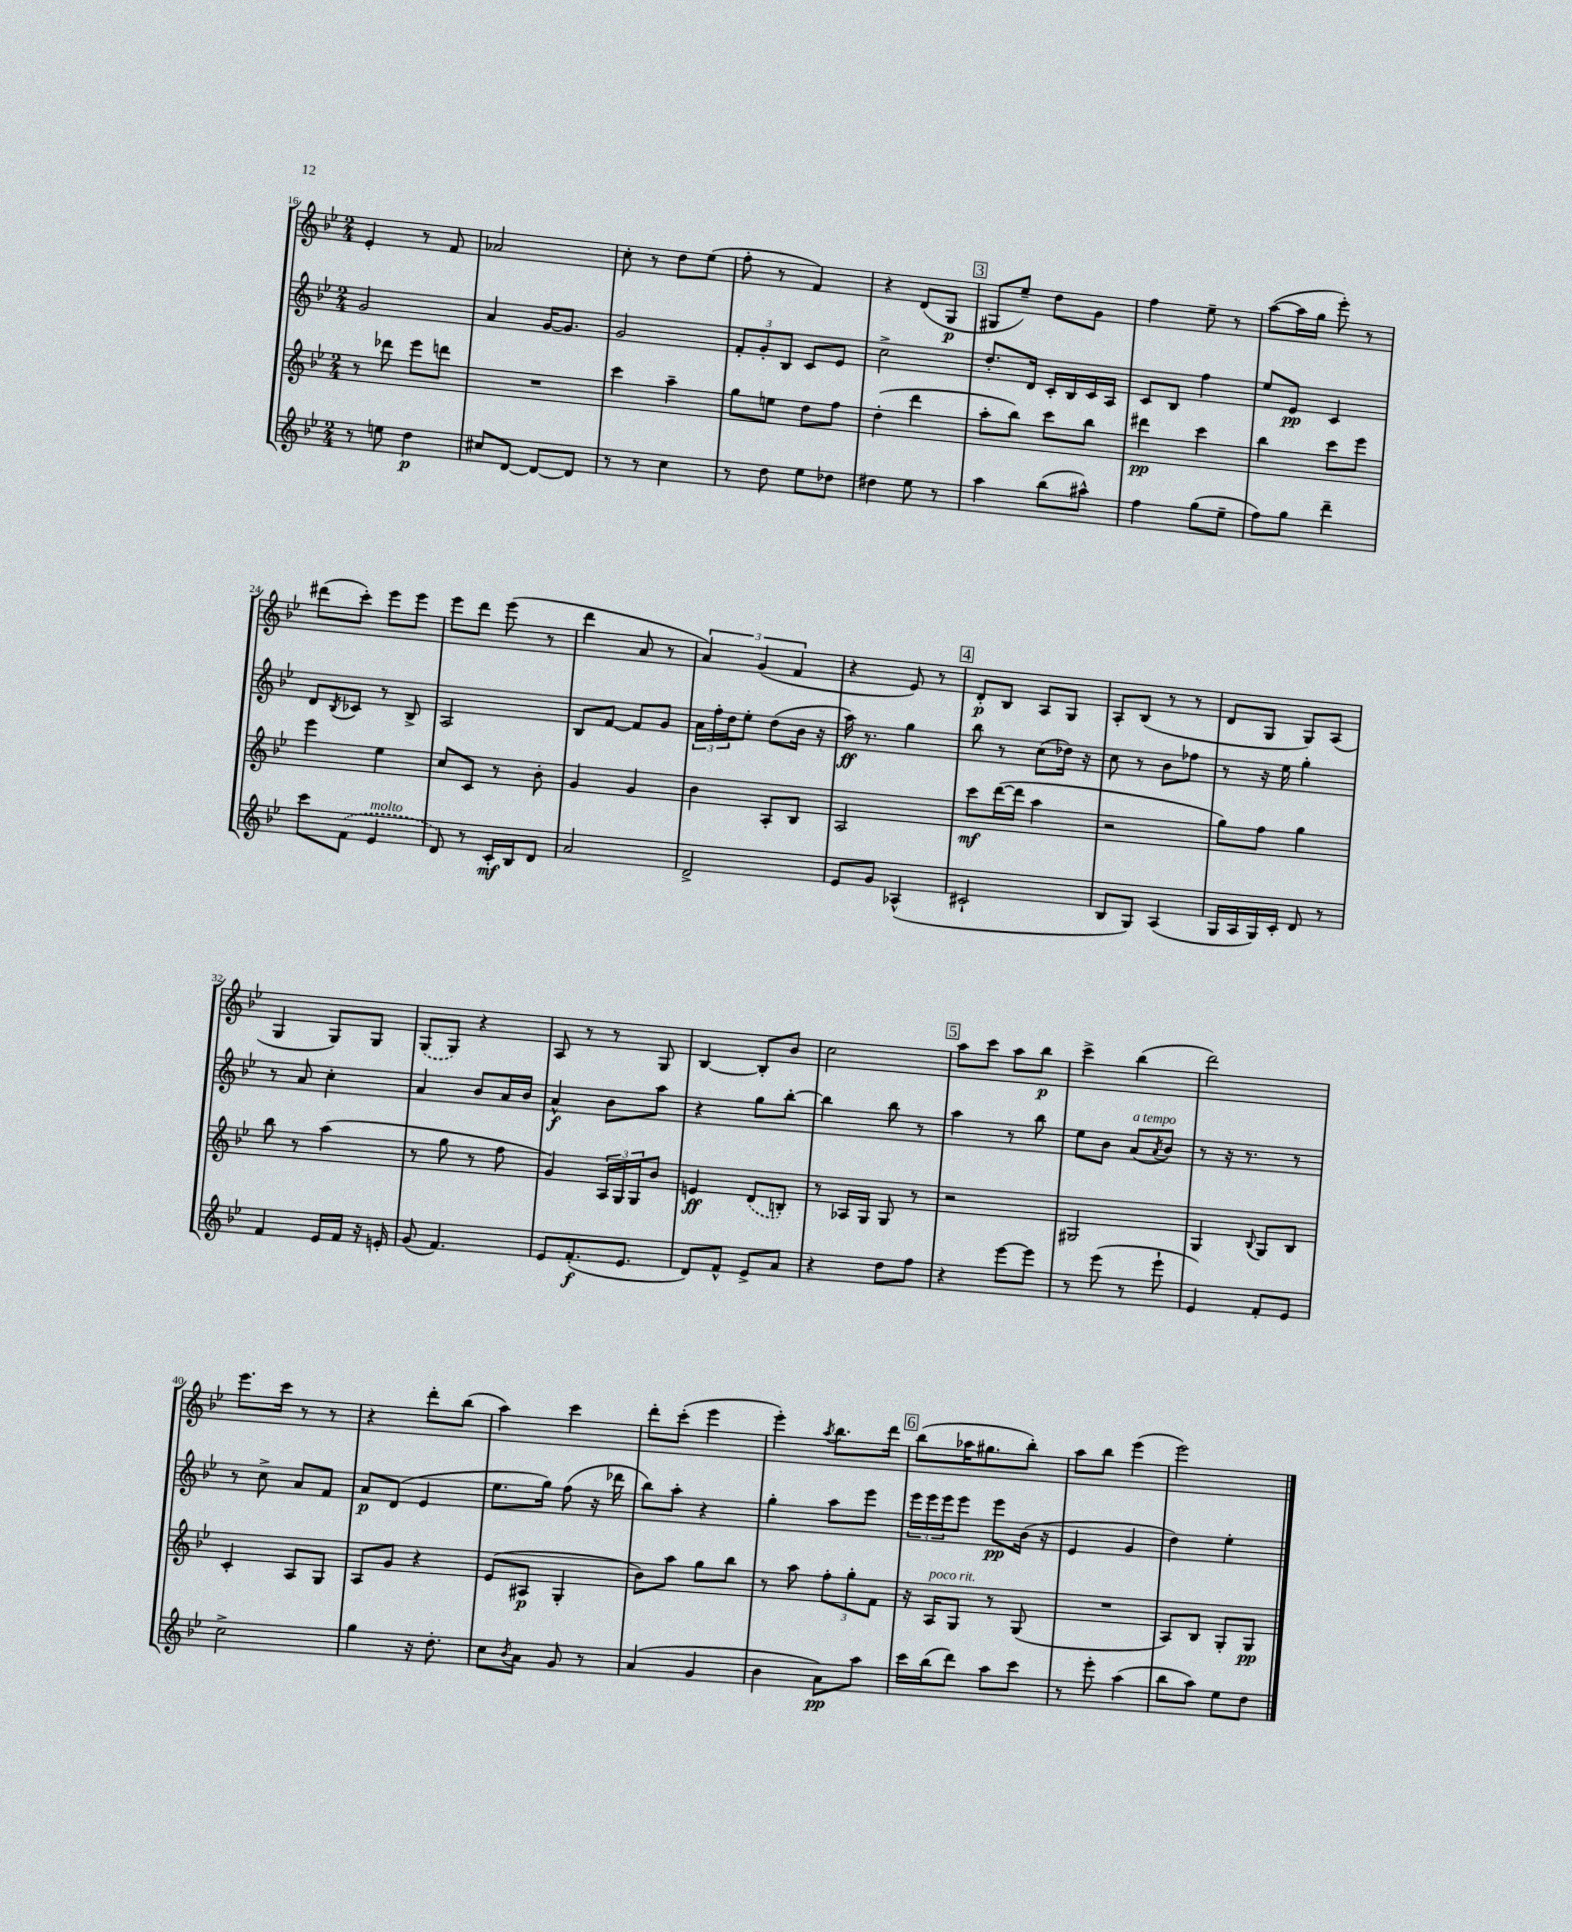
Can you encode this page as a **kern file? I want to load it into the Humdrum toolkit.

**kern	**kern	**kern	**kern
*staff4	*staff3	*staff2	*staff1
*clefG2	*clefG2	*clefG2	*clefG2
*k[b-e-]	*k[b-e-]	*k[b-e-]	*k[b-e-]
*M2/4	*M2/4	*M2/4	*M2/4
8r	8r	2g	4e-'
8ee	8ddd-	.	.
4dd	8eee-	.	8r
.	8ddd	.	8f
=	=	=	=
8cc#	2r	4a	2a-
[8d	.	.	.
8d_	.	[16g	.
.	.	8.g]	.
8d]	.	.	.
=	=	=	=
8r	4ccc	2g	8cc'
8r	.	.	8r
4cc	4aa~	.	8dd
.	.	.	(8ee-
=	=	=	=
8r	8gg	12f'	8ff'
.	.	12g'	.
8dd	8ee	.	8r
.	.	12B-	.
8ee-	8dd	8c	4f)
8dd-	8ff	8e-	.
=	=	=	=
4dd#	(4dd'	2cc^	4r
8ee-	4ddd	.	(8d
8r	.	.	8G
=	=	=	=
4aa	8aa'	8.dd'	8G#
.	8bb-)	.	8ee-~)
.	.	16d	.
(8bb-	8ccc	16c'	8dd
.	.	16B-	.
8aa#^^)	8bb-	16c	8g
.	.	16A	.
=	=	=	=
4ff	4ddd#	8c	4ff
.	.	8B-	.
(8gg	4ccc	4ff	8ee-~
8ee-~	.	.	8r
=	=	=	=
8ff)	4bb-	8ee-	([8aa
8gg	.	8e-	16aa]
.	.	.	16gg
4ddd~	8ccc	4c	8eee-')
.	8eee-	.	8r
=	=	=	=
8ccc	4eee-	8d	(8ddd#
.	.	8qB-	.
(8f	.	8c-	8ccc')
4e-	4ee-	8r	8eee-
.	.	8B-^	8eee-
=	=	=	=
8d)	8cc	2A	8eee-
8r	8c	.	8ddd
16c'	8r	.	(8eee-
16B-	.	.	.
8d	8b-'	.	8r
=	=	=	=
2a	4g	8B-	4ddd
.	.	[8f	.
.	4g	8f]	8a
.	.	8g	8r
=	=	=	=
2d^	4b-	24a	6a)
.	.	24ff'	.
.	.	24dd	.
.	.	8ee-'	.
.	.	.	(6g
.	8A'	(8dd	.
.	.	.	6f
.	8B-	16b-	.
.	.	16r	.
=	=	=	=
8e-	2A	16aa)	4r
.	.	8.r	.
8g	.	.	.
(4A-^^	.	4gg	8e-)
.	.	.	8r
=	=	=	=
2c#`	8ccc	8bb-	8d'
.	([16ddd	8r	8B-
.	16ddd]	.	.
.	4aa	(8cc	8A
.	.	16dd-)	8G
.	.	16r	.
=	=	=	=
8B-	2r	8cc	8A'
8G)	.	8r	(8B-
(4A	.	8b-	8r
.	.	8ff-	8r
=	=	=	=
16G	8gg)	8r	8d
16A	.	.	.
16G)	8ff	16r	8G
16c'	.	16ee-	.
8d	4gg	4gg'	8G)
8r	.	.	(8A
=	=	=	=
4f	8bb-	8r	4G
.	8r	8a	.
16e-	(4aa	4cc'	8G)
16f	.	.	.
16r	.	.	8G
16e'	.	.	.
=	=	=	=
(8g	8r	4a	(8G
4.f)	8gg	.	8G)
.	8r	8b-	4r
.	8ff	16a	.
.	.	16b-	.
=	=	=	=
8e-	4g)	4a^^	8A
(8.f'	.	.	8r
.	24A	8b-	8r
.	24G	.	.
8.e-	.	.	.
.	24G	.	.
.	8b-	8aa	8G
=	=	=	=
8d)	4e	4r	[4B-
8f^^	.	.	.
8e-^	(8d	8gg	8B-']
8a	8B')	[8bb-'	8b-
=	=	=	=
4r	8r	4bb-]	2cc
.	16A-	.	.
.	16G	.	.
8dd	8G	8bb-	.
8ff	8r	8r	.
=	=	=	=
4r	2r	4aa	8aa
.	.	.	8ccc
[8eee-	.	8r	8aa
8eee-]	.	8bb-	8bb-
=	=	=	=
8r	2G#	8ee-	4ccc^
(8eee-	.	8b-	.
8r	.	(8a	(4bb-
.	.	8qa	.
8eee-`	.	8b-)	.
=	=	=	=
4e-)	4G	8r	2ddd)
.	.	16r	.
.	.	8.r	.
.	8qqB-	.	.
8f'	8G	.	.
8e-	8B-	8r	.
=	=	=	=
2cc^	4c'	8r	8.eee-
.	.	8cc^	.
.	.	.	16ccc
.	8A	8a	8r
.	8G	8f	8r
=	=	=	=
4gg	8A	8a	4r
.	8g	(8d	.
16r	4r	4e-	8ddd'
8.dd'	.	.	.
.	.	.	(8bb-
=	=	=	=
8cc	(8e-	8.ee-	4aa)
8qb-	.	.	.
8a	8A#	.	.
.	.	16gg)	.
8g	4G'	(8ff	4ccc
8r	.	16r	.
.	.	16ddd-	.
=	=	=	=
(4a	8b-)	8bb-)	8ddd'
.	8aa	8aa'	(8ccc'
4g	8gg	4r	4eee-
.	8bb-	.	.
=	=	=	=
4b-	8r	4gg'	4eee-')
.	8aa	.	.
.	.	.	8qaa
8a)	12ff'	8aa	8.bb-
.	12gg'	.	.
8aa	.	8eee-	.
.	12f	.	.
.	.	.	16ddd
=	=	=	=
16ccc	16r	24eee-	(8bb-
.	.	24eee-	.
(16bb-	16A	.	.
.	.	24eee-	.
8ddd)	8G	8eee-	16aa-
.	.	.	8.gg#
8aa	8r	8eee-	.
8ccc	(8G	(16b-	8bb-')
.	.	16r	.
=	=	=	=
8r	2r	4e-	8aa
8eee-'	.	.	8bb-
(4aa	.	4g	(4eee-
=	=	=	=
8bb-	8A)	4dd)	2eee-)
8aa)	8B-	.	.
8ee-	8G'	4ee-'	.
8dd	8G	.	.
==	==	==	==
*-	*-	*-	*-
